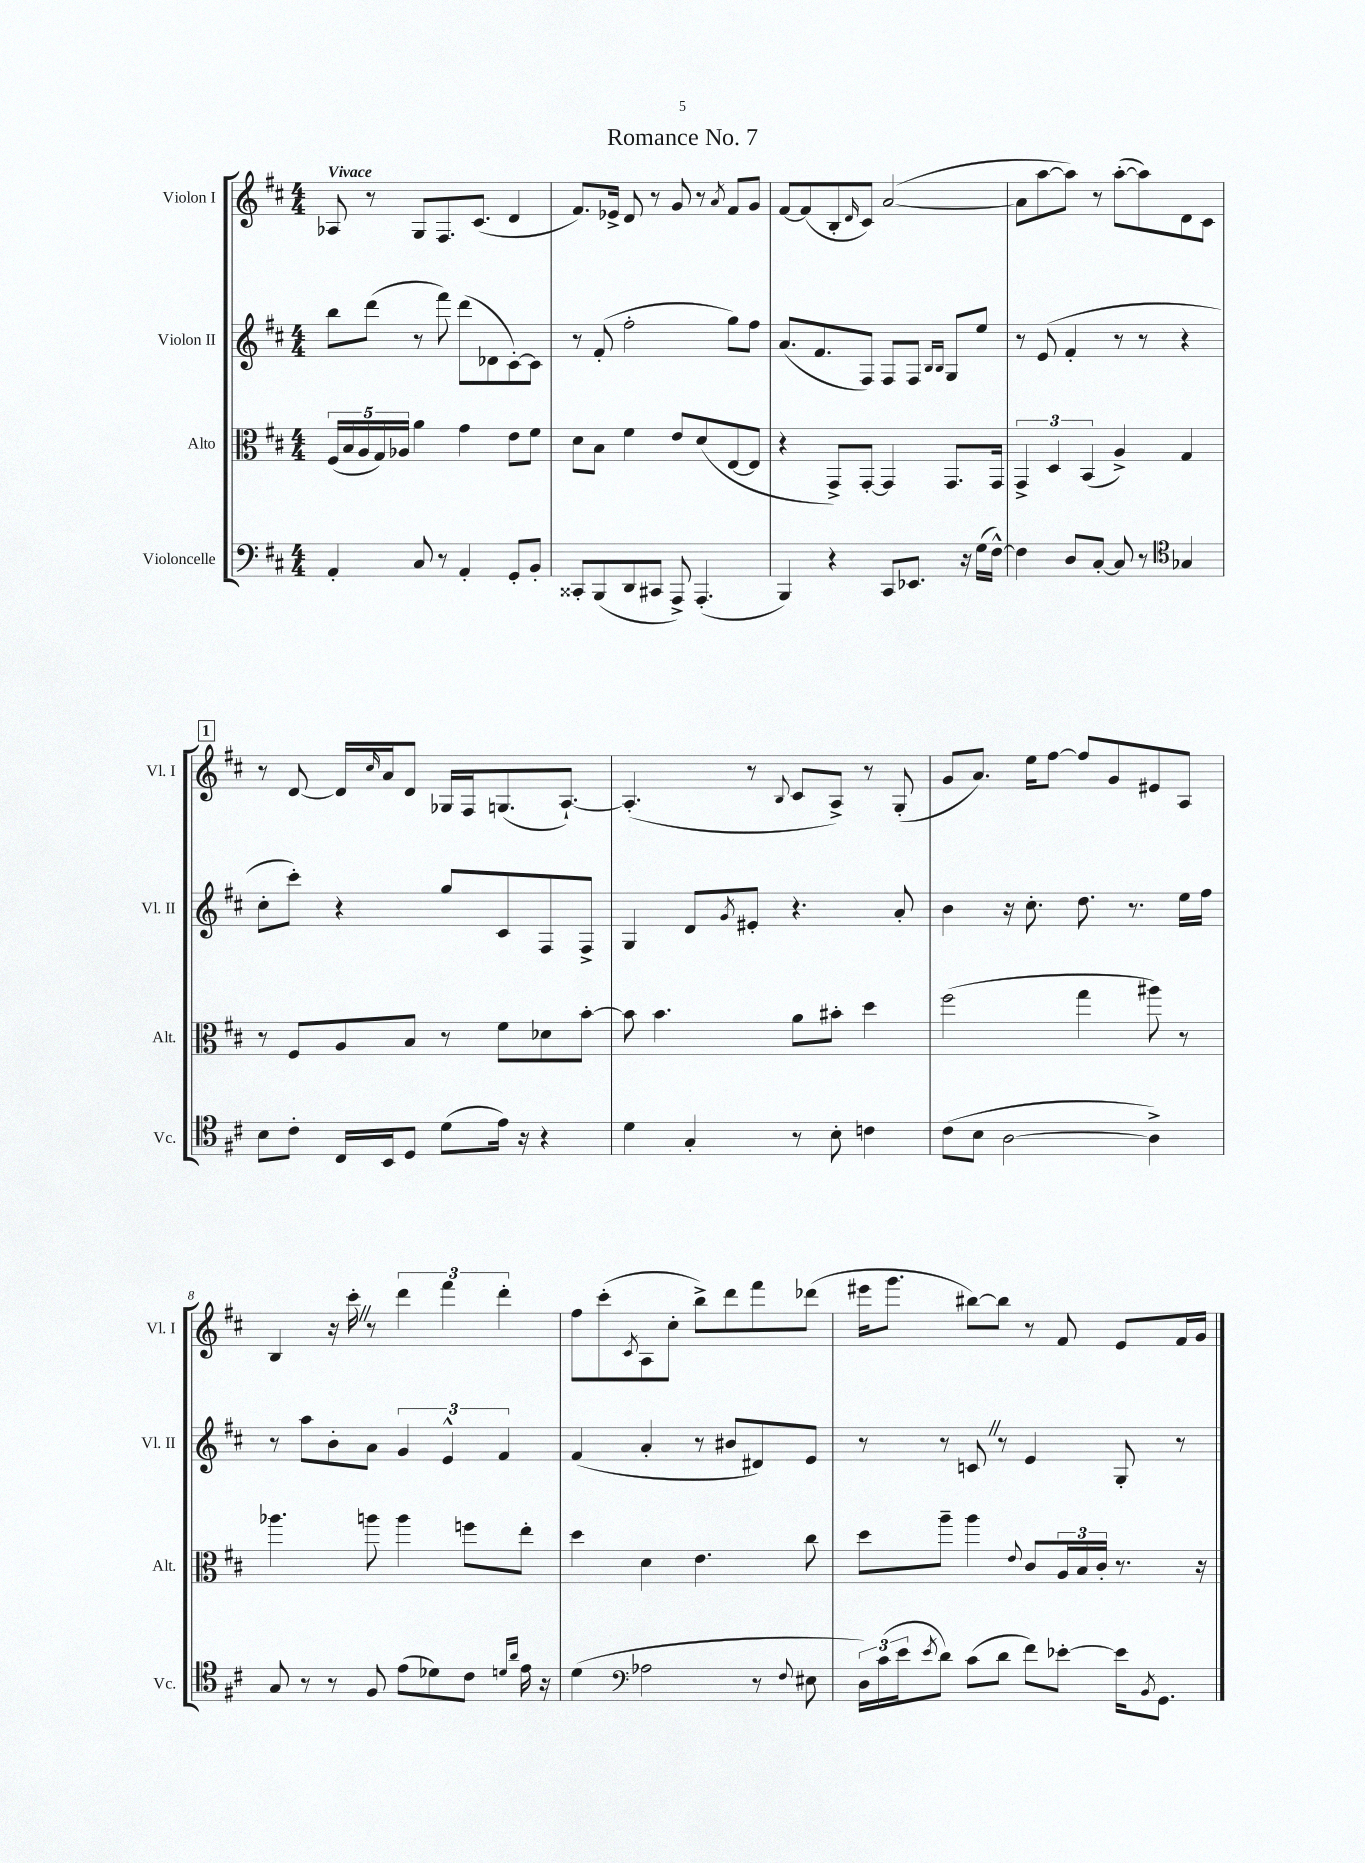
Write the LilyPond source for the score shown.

\header { title = "Romance No. 7" }
<<
\new StaffGroup <<
\new Staff = "s0" \with { instrumentName = "Violon I" shortInstrumentName = "Vl. I" } {
    \clef treble \key d \major \numericTimeSignature \time 4/4 \tempo "Vivace"
    aes8 r8 g8 fis8. cis'8.( d'4 |
    fis'8.) ees'16-> d'8 r8 g'8 r8 \acciaccatura { a'8 } fis'8 g'8 |
    fis'8~ fis'8( b8-. \grace { d'16 } cis'8) a'2~( |
    a'8 a''8~ a''8) r8 a''8~-.( a''8) d'8 cis'8 |
    \mark \markup { \box "1" } r8 d'8~ d'16 \grace { cis''16 } a'16 d'8 ges16 fis16 g8.( a8.~-!) |
    a4.-.( r8 \appoggiatura { b8 } cis'8 a8->) r8 g8-.( |
    g'8 a'8.) e''16 fis''8~ fis''8 g'8 eis'8 a8 |
    b4 r16 cis'''16-. \once \override BreathingSign.text = \markup { \musicglyph "scripts.caesura.straight" } \breathe r8 \tuplet 3/2 { d'''4 fis'''4 d'''4-. } |
    fis''8 cis'''8-.( \acciaccatura { cis'8 } a8 cis''8-. b''8->) d'''8 fis'''8 des'''8( |
    eis'''16 g'''8. bis''8~) bis''8 r8 fis'8 e'8 fis'16 g'16 \bar "|." |
}
\new Staff = "s1" \with { instrumentName = "Violon II" shortInstrumentName = "Vl. II" } {
    \clef treble \key d \major \numericTimeSignature \time 4/4
    b''8 d'''8( r8 fis'''8) d'''8( des'8 cis'8~-.) cis'8 |
    r8 fis'8-.( fis''2-. g''8) fis''8 |
    a'8.( fis'8. fis8) fis8 fis8 \grace { b16 b16 } g8 e''8 |
    r8 e'8( fis'4-. r8 r8 r4 |
    \mark \markup { \box "1" } cis''8-. cis'''8-.) r4 g''8 cis'8 fis8 fis8-> |
    g4 d'8 \acciaccatura { g'8 } eis'8-. r4. a'8-. |
    b'4 r16 cis''8.-. d''8. r8. e''16 fis''16 |
    r8 a''8 b'8-. a'8 \tuplet 3/2 { g'4 e'4-^ fis'4 } |
    fis'4( a'4-. r8 bis'8 dis'8) e'8 |
    r8 r8 c'8 \once \override BreathingSign.text = \markup { \musicglyph "scripts.caesura.straight" } \breathe r8 e'4 g8-. r8 \bar "|." |
}
\new Staff = "s2" \with { instrumentName = "Alto" shortInstrumentName = "Alt." } {
    \clef alto \key d \major \numericTimeSignature \time 4/4
    \tuplet 5/4 { fis16( b16 a16 g16) aes16 } a'4 g'4 e'8 fis'8 |
    d'8 b8 fis'4 e'8 d'8( e8~ e8 |
    r4 g,8->) g,8~-. g,4 g,8. g,16 |
    \tuplet 3/2 { g,4-> d4 b,4( } a4->) g4 |
    \mark \markup { \box "1" } r8 fis8 a8 b8 r8 fis'8 des'8 b'8~-. |
    b'8 b'4. a'8 bis'8-. d''4 |
    fis''2( g''4 ais''8) r8 |
    aes''4. a''8 a''4 f''8 e''8-. |
    d''4 d'4 e'4. cis''8 |
    d''8 a''8-- a''4 \appoggiatura { e'8 } cis'8 \tuplet 3/2 { a16 b16 cis'16-. } r8. r16 \bar "|." |
}
\new Staff = "s3" \with { instrumentName = "Violoncelle" shortInstrumentName = "Vc." } {
    \clef bass \key d \major \numericTimeSignature \time 4/4
    a,4-. cis8 r8 a,4-. g,8-. b,8-. |
    cisis,8-. b,,8( d,8 cis,8 a,,8->) a,,4.-.( |
    b,,4) r4 cis,8 ees,8. r16 g16( fis16~-^) |
    fis4 d8 cis8~-. cis8 r8 \clef tenor ges4 |
    \mark \markup { \box "1" } b8 cis'8-. cis16 b,16 d8 d'8( e'16) r16 r4 |
    d'4 g4-. r8 b8-. c'4 |
    cis'8( b8 a2~ a4->) |
    g8 r8 r8 fis8 e'8( des'8) cis'8 \grace { d'16 a'16 } e'16 r16 |
    d'4( \clef bass aes2 r8 \appoggiatura { fis8 } eis8 |
    \tuplet 3/2 { d16) cis'16( e'16 } \acciaccatura { e'8 } d'8) cis'8( d'8 fis'8) ees'8~-. ees'16 \acciaccatura { b,8 } g,8. \bar "|." |
}
>>
>>
